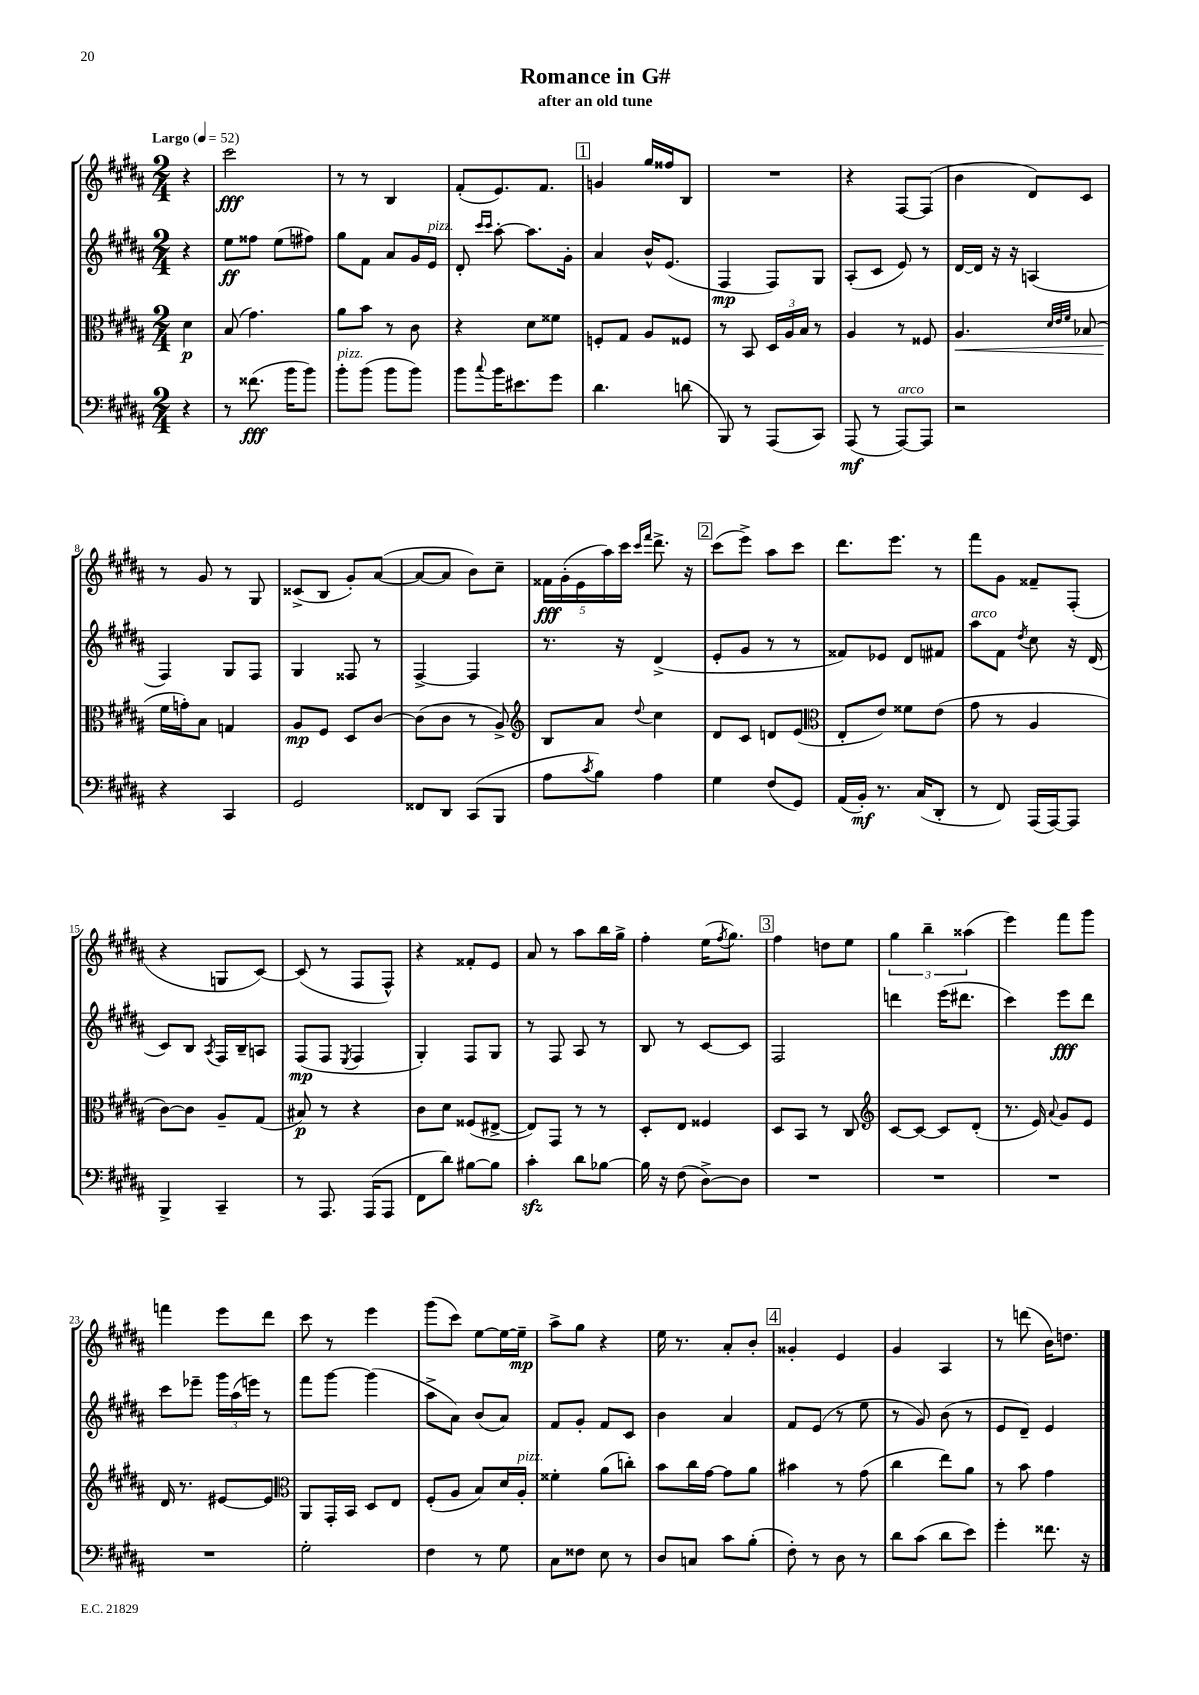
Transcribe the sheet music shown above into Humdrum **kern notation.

**kern	**kern	**kern	**kern
*staff4	*staff3	*staff2	*staff1
*clefF4	*clefC3	*clefG2	*clefG2
*k[f#c#g#d#a#]	*k[f#c#g#d#a#]	*k[f#c#g#d#a#]	*k[f#c#g#d#a#]
*M2/4	*M2/4	*M2/4	*M2/4
*MM52	*MM52	*MM52	*MM52
4r	4d#	4r	4r
=	=	=	=
8r	(8B	8ee	2ccc#
(8.f##	4.g#)	8ff##	.
.	.	(8ee	.
16b	.	.	.
8b)	.	8ff#)	.
=	=	=	=
8b'	8a#	8gg#	8r
(8b	8b	8f#	8r
8b	8r	8a#	4B
8b)	8c#	16g#	.
.	.	16e	.
=	=	=	=
8b	4r	8d#'	(8f#'
.	.	16qqccc#	.
8qqcc#	.	16qqccc#	.
16b	.	[8aa#'	8.e)
8.e#	.	.	.
.	8d#	8.aa#]	.
.	.	.	8.f#
8g#	8f##	.	.
.	.	16g#'	.
=	=	=	=
4.d#	8F'	4a#	4g
.	8G#	.	.
.	8A#	16b^^	16gg#
.	.	(8.e	16ff##
(8d	8F##	.	8B
=	=	=	=
8BBB)	8r	4F#	2r
8r	8BB	.	.
(8AAA#	24D#	8F#)	.
.	24A#	.	.
.	24B	.	.
8CC#)	8r	8G#	.
=	=	=	=
(8AAA#	4A#	(8A#'	4r
8r	.	8c#	.
[8AAA#)	8r	8e)	[8F#
8AAA#]	8F##	8r	(8F#]
=	=	=	=
2r	4.A#	[16d#	4b
.	.	16d#]	.
.	.	16r	.
.	.	16r	.
.	.	(4A	8d#)
.	32qqd#	.	.
.	32qqe	.	.
.	32qqf#	.	.
.	(8B-	.	8c#
=	=	=	=
4r	16f#	4F#)	8r
.	16g')	.	.
.	8B	.	8g#
4CC#	4G	8G#	8r
.	.	8F#	8G#
=	=	=	=
2GG#	8A#	4G#	(8c##^
.	8F#	.	8B
.	8D#	8F##	8g#')
.	[8c#	8r	([8a#
=	=	=	=
8FF##	(8c#]	[4F#^	8a#_
8DD#	8c#	.	8a#]
(8CC#	8r	4F#]	8b)
8BBB	8A#^)	.	8cc#~
=	=	=	=
*	*clefG2	*	*
8A#	8B	8.r	20f##
.	.	.	(20g#'
.	.	.	20e
8qc#	.	.	.
8B)	8a#	.	.
.	.	.	20aa#)
.	.	16r	.
.	.	.	20ccc#
.	.	.	16qqccc#
.	8qqdd#	.	16qqfff#
4A#	4cc#	(4d#^	8.ddd#^
.	.	.	16r
=	=	=	=
4G#	8d#	8e'	(8ccc#
.	8c#	8g#	8eee^)
(8F#	8d	8r	8aa#
8GG#)	(8e	8r	8ccc#
=	=	=	=
*	*clefC3	*	*
(16AA#	8E'	8f##)	8.ddd#
16BB')	.	.	.
8.r	8e)	8e-	.
.	.	.	8.eee
.	8f##	8d#	.
(16C#	.	.	.
8DD#'	(8e	8f#	8r
=	=	=	=
8r	8g#	8aa#	8fff#
8FF#)	8r	8f#	8g#
.	.	8qdd#	.
(16AAA#	4A#	8cc#	8f##~
[16AAA#)	.	.	.
8AAA#]	.	16r	(8F#'
.	.	(16d#	.
=	=	=	=
4BBB^	[8c#)	8c#)	4r
.	8c#]	8B	.
.	.	8qA#	.
4CC#~	8A#~	16F#	8G
.	.	16B~	.
.	(8G#	8A	[8c#)
=	=	=	=
8r	8B#)	(8F#	(8c#]
8.AAA#	8r	8F#	8r
.	.	8qE	.
.	4r	4F#	8F#
(16AAA#	.	.	.
8AAA#	.	.	8F#^^)
=	=	=	=
8FF#	8c#	4G#')	4r
8d#)	8d#	.	.
[8B#	(8F##	8F#	8f##'
8B#]	[8E#^	8G#	8e
=	=	=	=
4c#'	8E#])	8r	8a#
.	8GG#	8F#	8r
8d#	8r	8A#	8aa#
[8B-	8r	8r	16bb
.	.	.	16gg#^
=	=	=	=
16B-]	8D#'	8B	4ff#'
16r	.	.	.
(8F#	8E	8r	.
[8D#^)	4F##	[8c#	(16ee
.	.	.	8qff#
.	.	.	8.gg#)
8D#]	.	8c#]	.
=	=	=	=
2r	8D#	2F#	4ff#
.	8BB	.	.
.	8r	.	8dd
.	8C#	.	8ee
=	=	=	=
*	*clefG2	*	*
2r	[8c#	4ddd	6gg#
.	8c#_	.	.
.	.	.	6bb~
.	8c#]	(16eee	.
.	.	8.ddd#	.
.	.	.	(6aa##
.	(8d#'	.	.
=	=	=	=
2r	8.r	4ccc#)	4eee)
.	16e)	.	.
.	8qqa#	.	.
.	8g#	8eee	8fff#
.	8e	8ddd#	8ggg#
=	=	=	=
2r	16d#	8ccc#	4fff
.	8.r	.	.
.	.	8eee-~	.
.	[8e#	24ggg#	8eee
.	.	(24aa#	.
.	.	24eee)	.
.	8e#]	8r	8ddd#
=	=	=	=
*	*clefC3	*	*
2G#'	8AA#	8fff#	8ccc#
.	16GG#'	[8ggg#	8r
.	16BB	.	.
.	8D#	(4ggg#]	4eee
.	8E	.	.
=	=	=	=
4F#	(8F#'	8aa#^	(8ggg#
.	8A#	8a#)	8ccc#)
8r	8B)	(8b	[8ee
8G#	16d#	8a#)	16ee_
.	16A#'	.	16ee~]
=	=	=	=
8C#	4f##'	8f#	8aa#^
8F##	.	8g#'	8gg#
8E	(8a#	8f#	4r
8r	8cc')	8c#	.
=	=	=	=
8D#	8b	4b	16ee
.	.	.	8.r
8C	16cc#	.	.
.	[16g#	.	.
8c#	8g#]	4a#	8a#'
(8B'	8a#	.	8b'
=	=	=	=
8F#')	4b#	8f#	4g##'
8r	.	(8e	.
8D#	8r	8r	4e
8r	(8g#	8ee	.
=	=	=	=
8d#	4cc#	8r	4g#
(8c#	.	8g#)	.
8d#	8ee)	(8b	4A#
8e)	8a#	8r	.
=	=	=	=
4g#'	8r	8e	8r
.	8b	8d#~)	(8ddd
8.f##	4g#	4e	16b)
.	.	.	8.dd
16r	.	.	.
==	==	==	==
*-	*-	*-	*-
